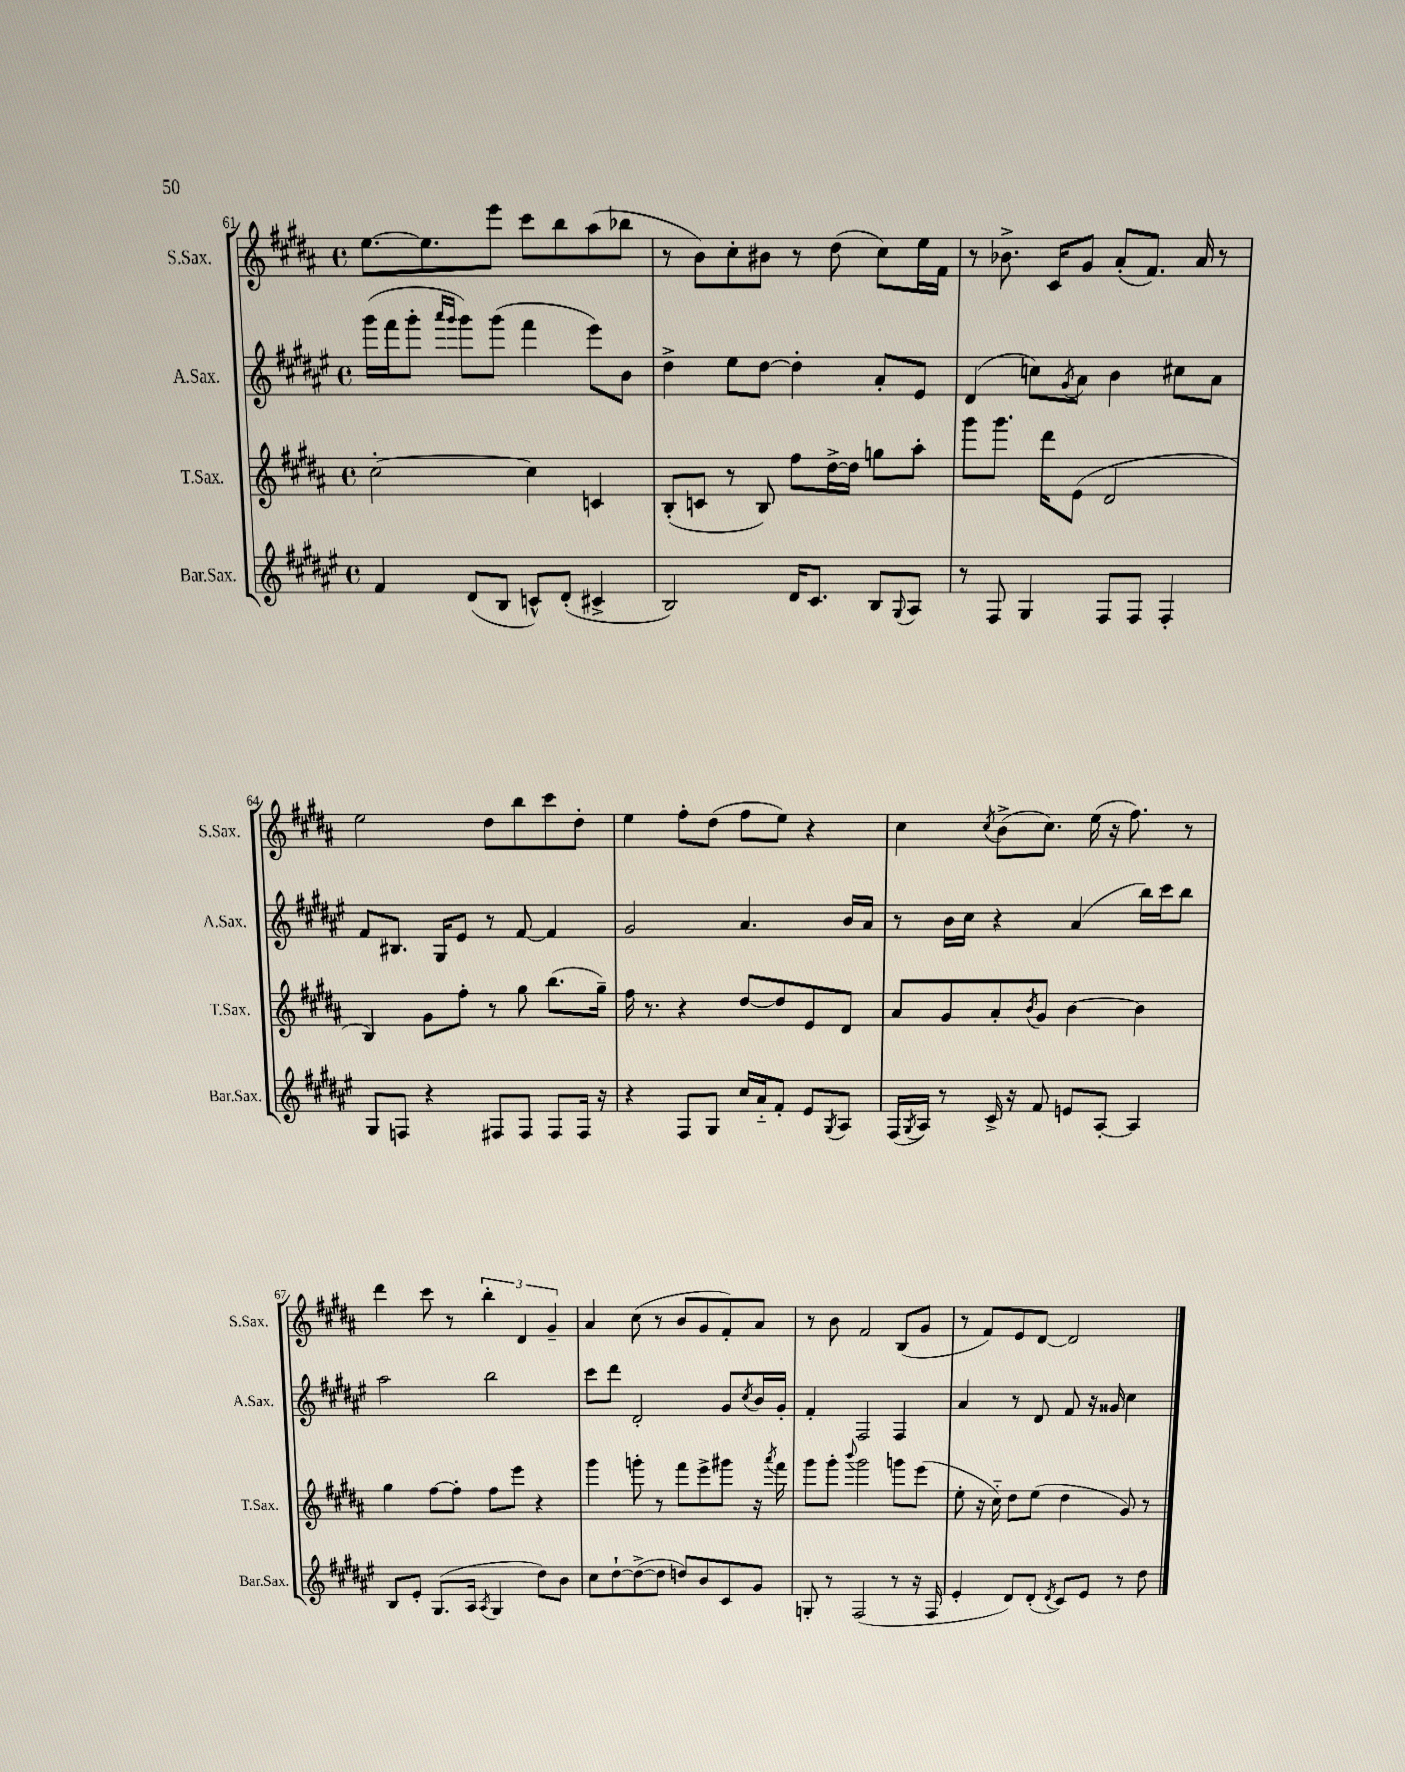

**kern	**kern	**kern	**kern
*staff4	*staff3	*staff2	*staff1
*clefG2	*clefG2	*clefG2	*clefG2
*k[f#c#g#d#a#e#]	*k[f#c#g#d#a#]	*k[f#c#g#d#a#e#]	*k[f#c#g#d#a#]
*M4/4	*M4/4	*M4/4	*M4/4
*met(c)	*met(c)	*met(c)	*met(c)
4f#	[2cc#'	(16ggg#	[8.ee
.	.	16fff#	.
.	.	8ggg#'	.
.	.	.	8.ee]
.	.	16qqaaa#	.
.	.	16qqggg#	.
(8d#	.	8ggg#)	.
8B	.	(8ggg#	8eee
8c^^)	4cc#]	4fff#	8ccc#
(8d#'	.	.	8bb
4c#^	4c	8eee#)	(8aa#
.	.	8b	8bb-
=	=	=	=
2B)	(8B'	4dd#^	8r
.	8c	.	8b)
.	8r	8ee#	8cc#'
.	8B)	[8dd#	8b#
16d#	8ff#	4dd#']	8r
8.c#	.	.	.
.	[16dd#^	.	(8dd#
.	16dd#]	.	.
8B	8gg	8a#'	8cc#)
8qqG#	.	.	.
8A#	8aa#'	8e#	16ee
.	.	.	16f#
=	=	=	=
8r	8ggg#	(4d#	8r
8F#	8.ggg#	.	8.b-^
4G#	.	8cc)	.
.	16ddd#	.	16c#
.	.	8qg#	.
.	(8e	8a#	8g#
8F#	2d#	4b	(8a#'
8F#	.	.	8.f#)
4F#'	.	8cc#	.
.	.	.	16a#
.	.	8a#	8r
=	=	=	=
8G#	4B)	8f#	2ee
8F	.	8.B#	.
4r	8g#	.	.
.	.	16G#	.
.	8ff#'	8e#	.
8F#	8r	8r	8dd#
8F#	8gg#	[8f#	8bb
8F#	(8.bb	4f#]	8ccc#
16F#	.	.	8dd#'
16r	16gg#~)	.	.
=	=	=	=
4r	16ff#	2g#	4ee
.	8.r	.	.
8F#	4r	.	8ff#'
8G#	.	.	(8dd#
16cc#	[8dd#	4.a#	8ff#
16a#'~	.	.	.
8f#'	8dd#]	.	8ee)
8e#	8e	.	4r
8qG#	.	.	.
8A#	8d#	16b	.
.	.	16a#	.
=	=	=	=
(16F#	8a#	8r	4cc#
8qG#	.	.	.
16A#)	.	.	.
8r	8g#	16b	.
.	.	16cc#	.
.	.	.	8qcc#
16c#^	8a#'	4r	(8b^
16r	.	.	.
.	8qb	.	.
8f#	8g#	.	8.cc#)
8e	[4b	(4a#	.
.	.	.	(16ee
[8A#'	.	.	16r
.	.	.	8.ff#)
4A#]	4b]	16bb)	.
.	.	16ccc#	.
.	.	8bb	8r
=	=	=	=
8B	4gg#	2aa#	4ddd#
8e#'	.	.	.
(8.G#	[8ff#	.	8ccc#
.	8ff#']	.	8r
16A#	.	.	.
8qA#	.	.	.
4G#	8ff#	2bb	6bb'
.	8eee	.	.
.	.	.	6d#
8dd#)	4r	.	.
.	.	.	6g#~
8b	.	.	.
=	=	=	=
8cc#	4ggg#	8ccc#	4a#
[8dd#`	.	8ddd#	.
(8dd#^_	8ggg'	2d#'	(8cc#
8dd#]	8r	.	8r
8dd)	8fff#	.	8b
8b	8eee^	.	8g#
8c#	8ggg#	8g#	8f#')
.	.	8qcc#	.
8g#	16r	16b	8a#
.	8qaaa#	.	.
.	16fff#	16g#'	.
=	=	=	=
8G'	8ggg#	4f#'	8r
8r	8ggg#'	.	8b
.	8qqbbb	.	.
(2F#	2ggg#	2F#	2f#
8r	8ggg	4F#	(8B
16r	(8eee	.	8g#
16F#	.	.	.
=	=	=	=
4e#'	8ee'	4a#	8r
.	16r	.	8f#)
.	16cc#'~)	.	.
8d#)	8dd#	8r	8e
(8d#'	(8ee	8d#	[8d#
8qd#	.	.	.
8c#)	4dd#	8f#	2d#]
8e#	.	16r	.
.	.	16g##	.
8r	8g#)	4cc#	.
8dd#	8r	.	.
==	==	==	==
*-	*-	*-	*-
